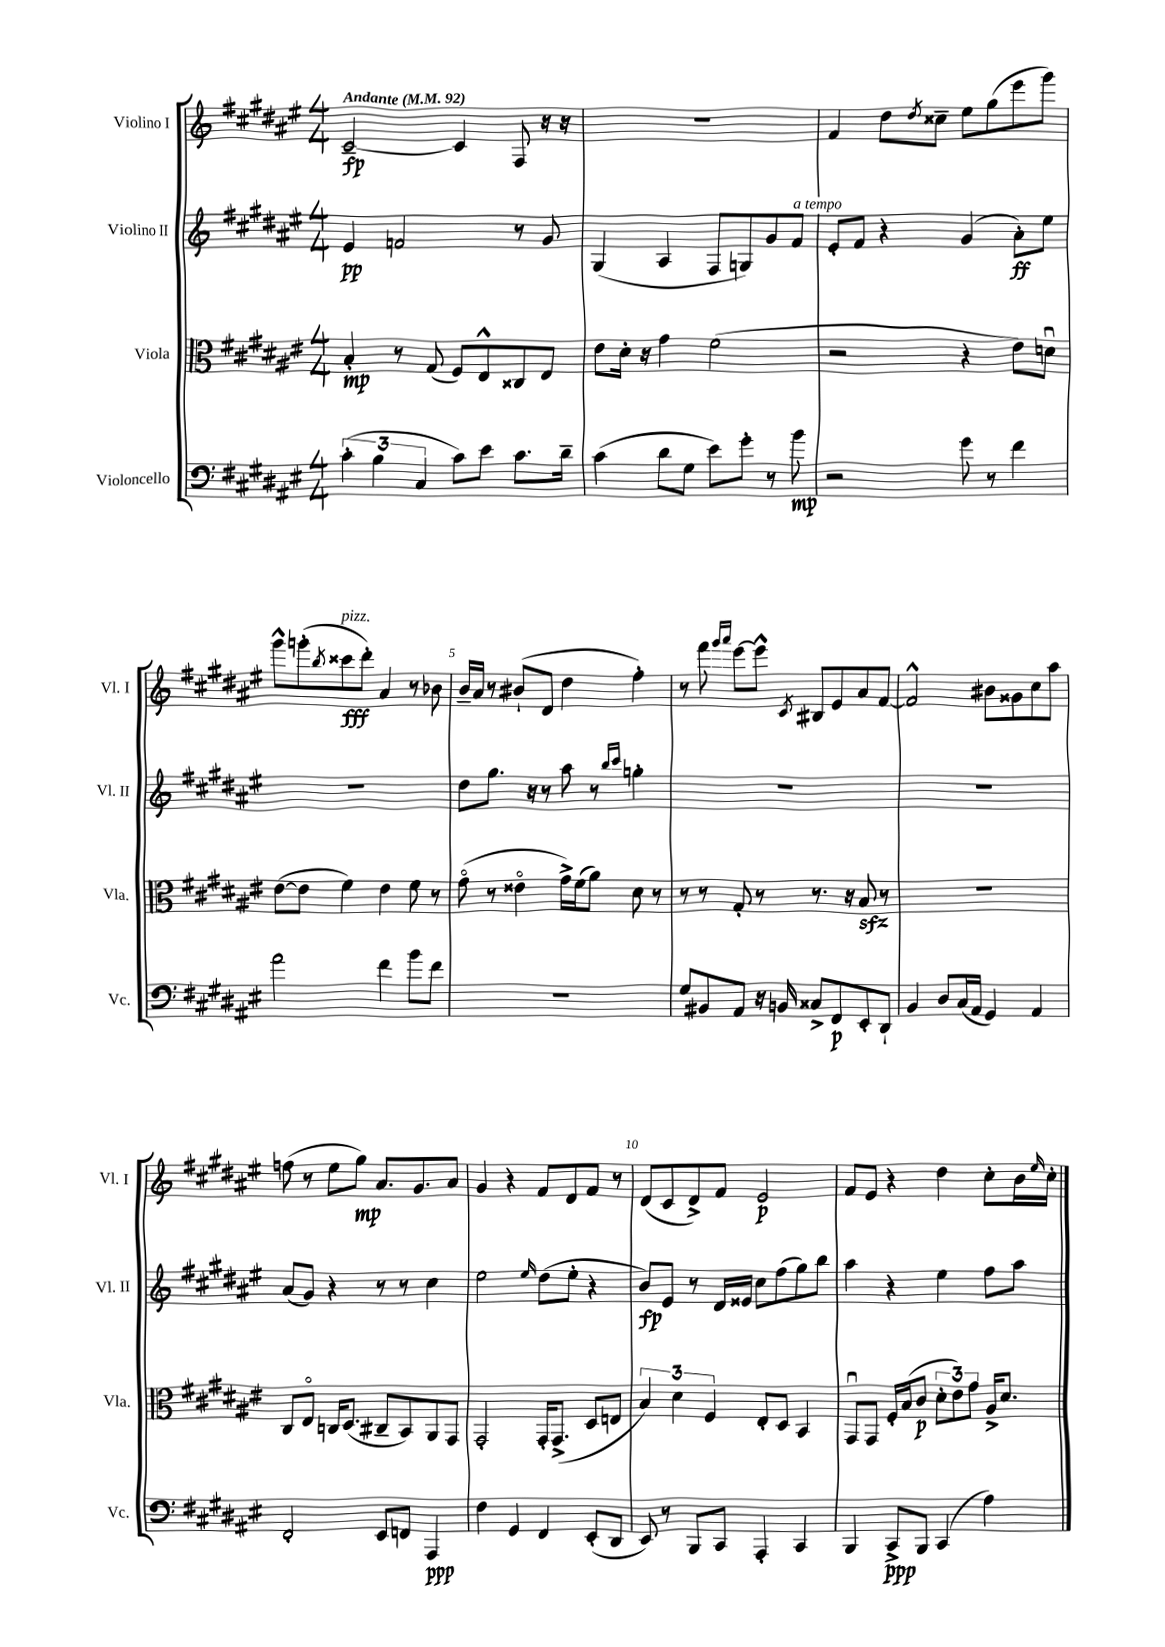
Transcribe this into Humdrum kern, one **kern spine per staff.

**kern	**kern	**kern	**kern
*staff4	*staff3	*staff2	*staff1
*clefF4	*clefC3	*clefG2	*clefG2
*k[f#c#g#d#a#e#]	*k[f#c#g#d#a#e#]	*k[f#c#g#d#a#e#]	*k[f#c#g#d#a#e#]
*M4/4	*M4/4	*M4/4	*M4/4
*MM92	*MM92	*MM92	*MM92
(6c#'\	4B'/	4e#/	[2c#~/
6B\	.	.	.
.	8r	2f/	.
6C#/	.	.	.
.	(8G#/	.	.
8c#\L)	8F#/L)	.	4c#/]
8e#\J	8E#^^/	.	.
8.c#\L	8C##/	8r	8F#/
.	8E#/J	8g#/	16r
16d#~\Jk	.	.	16r
=	=	=	=
(4c#\	8e#\L	(4G#/	1r
.	16d#'\Jk	.	.
.	16r	.	.
8d#\L	4g#\	4A#/	.
8G#\J	.	.	.
8e#\L)	(2f#\	8F#/L	.
8g#'\J	.	8G/)	.
8r	.	8g#/	.
8b\	.	8f#/J	.
=	=	=	=
2r	2r	8e#'/L	4f#/
.	.	8f#/J	.
.	.	4r	8dd#\L
.	.	.	8qdd#/
.	.	.	8cc##~\J
8g#\	4r	(4g#/	8ee#\L
8r	.	.	(8gg#\
4f#\	8e#\L)	8a#'\L)	8eee#\
.	8du\J	8ee#\J	8ggg#\J)
=	=	=	=
2a#\	([8e#\L	1r	8ggg#^^\L
.	8e#\]J	.	(8ggg'\
.	.	.	8qbb/
.	4f#\)	.	8ccc##\
.	.	.	8ddd#'\J)
4f#\	4e#\	.	4a#/
8b\L	8f#\	.	8r
8f#\J	8r	.	8b-\
=	=	=	=
1r	(8g#o\	8dd#\L	16b~/LL
.	.	.	16a#/JJ
.	8r	8.gg#\J	8r
.	4e##o\	.	(8b#`/L
.	.	16r	.
.	.	8r	8d#/J
.	16g#^\LL)	8aa#\	4dd#\
.	(16f#\J	.	.
.	8a#\J)	8r	.
.	.	16qqbb/LL	.
.	.	16qqccc#/JJ	.
.	8d#\	4gg'\	4ff#'\)
.	8r	.	.
=	=	=	=
8G#/L	8r	1r	8r
8BB#/	8r	.	8fff#\
.	.	.	16qqggg#/LL
.	.	.	16qqaaa#/JJ
8AA#/J	8G#'/	.	[8eee#\L
16r	8r	.	8eee#^^\]J
16BB/	.	.	.
.	.	.	8qc#/
8C##^/L	8.r	.	8B#/L
8FF#/	.	.	8e#/
.	16r	.	.
8EE#'/	8B/	.	8a#/
8DD#`/J	8r	.	[8f#/J
=	=	=	=
4BB/	1r	1r	2f#^^/]
8D#/L	.	.	.
(16C#/L	.	.	.
16AA#/JJ	.	.	.
4GG#/)	.	.	8b#\L
.	.	.	8g##\
4AA#/	.	.	8cc#\
.	.	.	8aa#\J
=	=	=	=
2FF#'/	8C#/L	(8a#/L	(8ff\
.	8E#o/J	8g#/J)	8r
.	16C/LK	4r	8ee#\L
.	(8.D#/J	.	.
.	.	.	8gg#\J)
8EE#/L	8C#~/L	8r	8.a#/L
8FF/J	8BB/)	8r	.
.	.	.	8.g#/
4AAA#/	8AA#/	4cc#\	.
.	8GG#/J	.	8a#/J
=	=	=	=
4F#\	2GG#'/	2ee#\	4g#/
4GG#/	.	.	4r
.	.	16qqee#/	.
4FF#/	16GG#'/LK	(8dd#\L	8f#/L
.	(8.GG#^/J	.	.
.	.	8ee#'\J	8d#/
(8EE#'/L	8D#/L	4r	8f#/J
8DD#/J	8E/J	.	8r
=	=	=	=
8EE#/)	6B/)	8b/L)	(8d#/L
8r	.	8e#/J	8c#/
.	6d#\	.	.
8BBB/L	.	8r	8d#^/)
.	6F#/	.	.
8CC#/J	.	16d#/LL	8f#/J
.	.	16e##/JJ	.
4AAA#'/	8E#'/L	8cc#\L	2e#/
.	8D#/J	(8ff#\	.
4CC#/	4BB/	8gg#\)	.
.	.	8bb\J	.
=	=	=	=
4BBB/	8GG#u/L	4aa#\	8f#/L
.	8GG#/J	.	8e#/J
8CC#^/L	16F#'/LL	4r	4r
.	(16B/J	.	.
8BBB/J	8c#/J	.	.
(4CC#/	12d#'\L	4ee#\	4dd#\
.	12e#\)	.	.
.	12g#\J	.	.
4A#\)	16A#^/LK	8ff#\L	8cc#'\L
.	8.d#/J	.	.
.	.	8aa#\J	16b\L
.	.	.	16qqee#/
.	.	.	16cc#'\JJ
==	==	==	==
*-	*-	*-	*-
